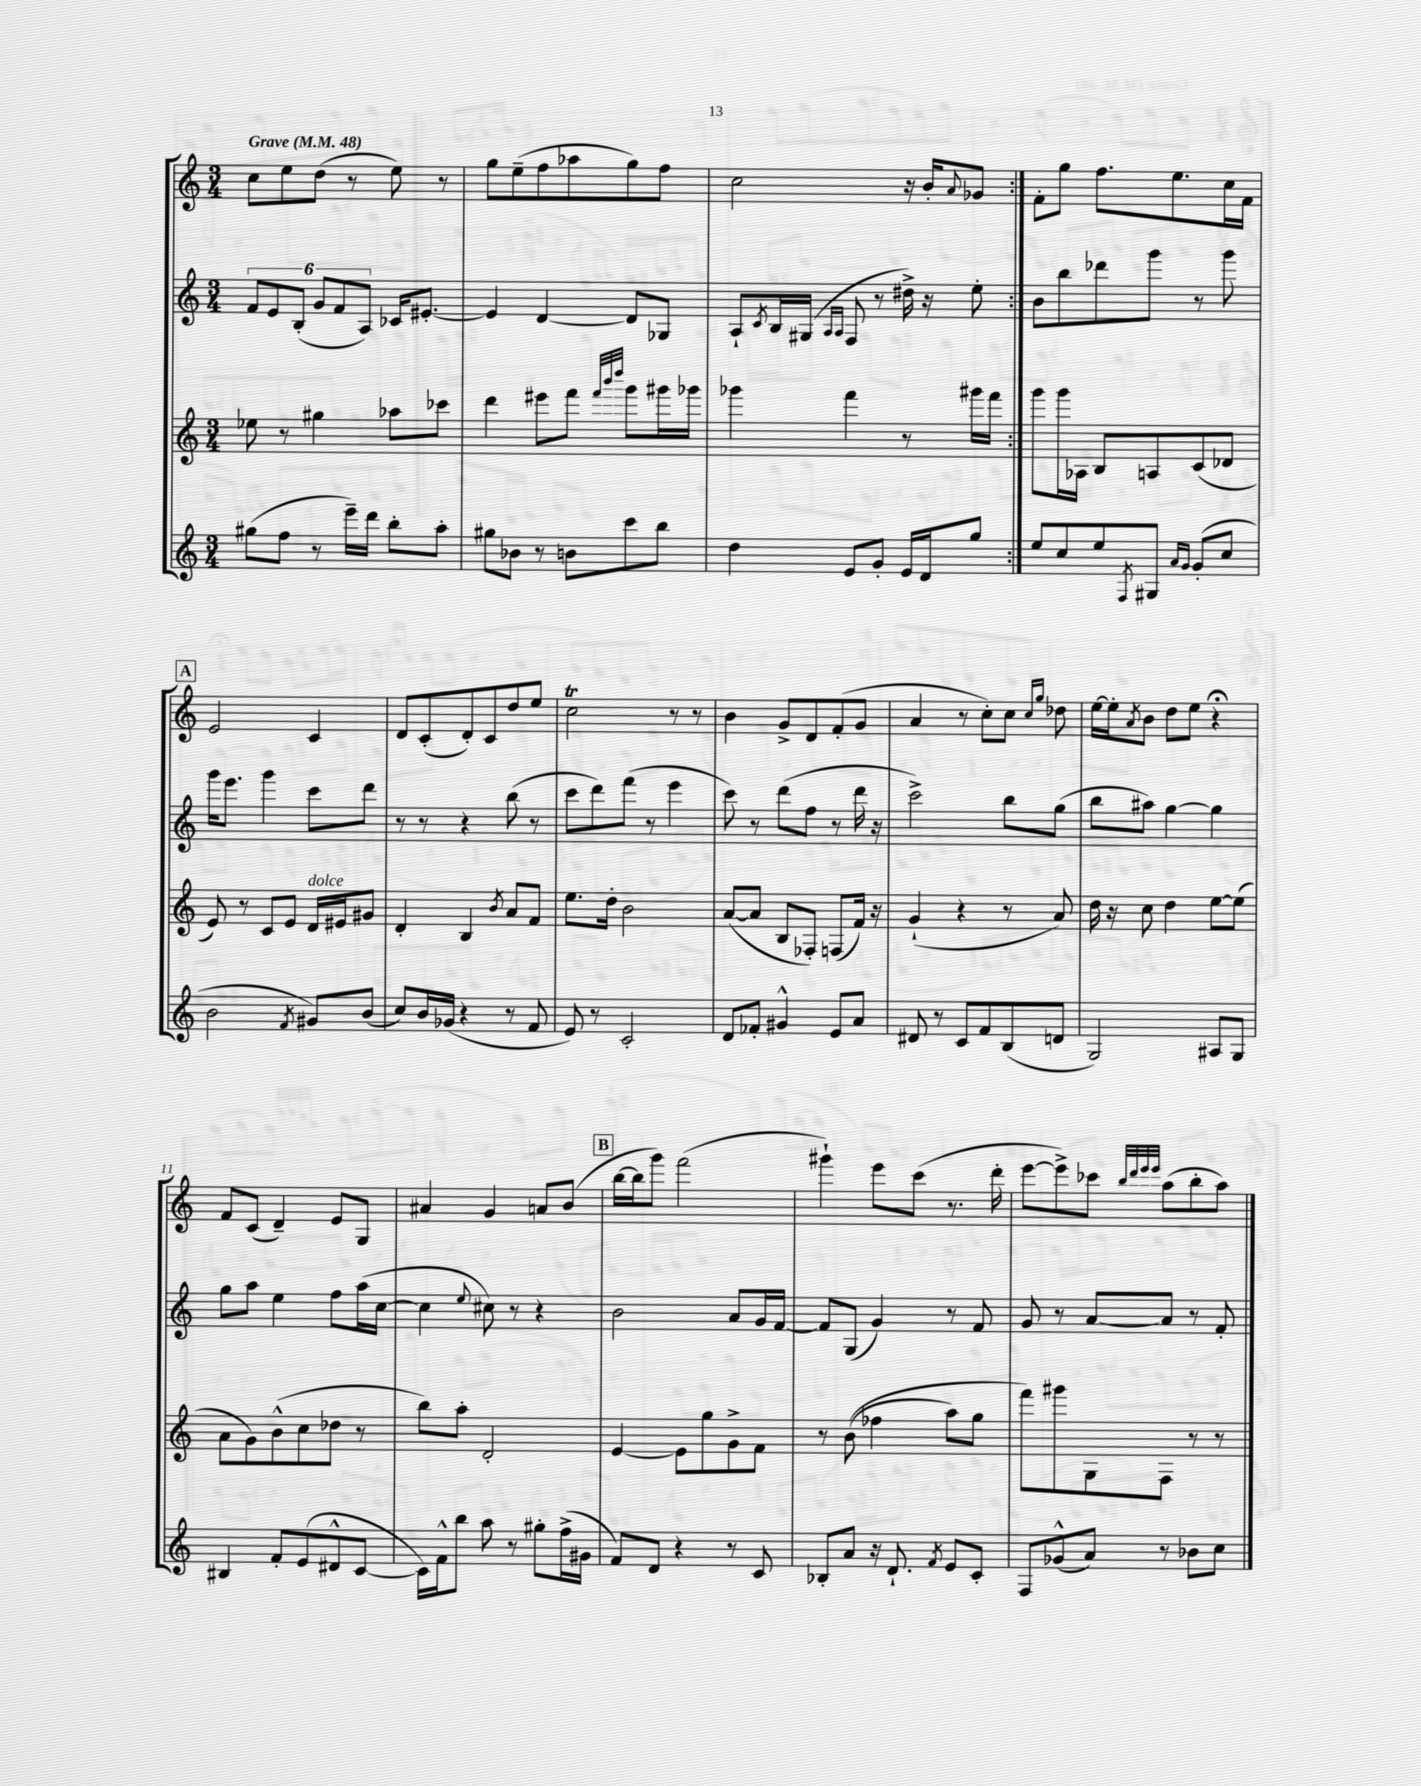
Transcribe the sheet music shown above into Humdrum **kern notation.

**kern	**kern	**kern	**kern
*part4	*part3	*part2	*part1
*staff4	*staff3	*staff2	*staff1
*clefG2	*clefG2	*clefG2	*clefG2
*k[]	*k[]	*k[]	*k[]
*M3/4	*M3/4	*M3/4	*M3/4
*MM48	*MM48	*MM48	*MM48
=1	=1	=1	=1
!	!	!	!LO:TX:a:B:t=Grave
(8gg#X\L	8ee-X\	12f/L	8cc\L
.	.	12e/	.
8ff\J	8r	.	8ee\
.	.	(12B'/J	.
8r	4gg#X\	12g/L	(8dd\J
.	.	12f/	.
16eee~\LL)	.	.	8r
.	.	12A/J)	.
16ddd\JJ	.	.	.
8bb'\L	8aa-X\L	16c-X/KL	8ee\)
.	.	[8.e#X'/J	.
8aa'\J	8ccc-X\J	.	8r
=2	=2	=2	=2
8gg#X\L	4ddd\	4e#/]	8gg\L
8b-X\J	.	.	(8ee~\
8r	8eee#X\L	[4d/	8ff\
8bn\L	8fff\J	.	8aa-X\
.	32qqfff/LLL	.	.
.	32qqbbb/	.	.
.	32qqdddd/JJJ	.	.
8ccc\	8ggg\L	8d/L]	8gg\)
8bb\J	16ggg#X\L	8G-X/J	8ff\J
.	16ggg-X\JJ	.	.
=3	=3	=3	=3
4dd\	4ggg-X\	8A`/L	2cc\
.	.	8qc/	.
.	.	16B/L	.
.	.	(16G#X/JJ	.
.	.	16qqA/LL	.
.	.	16qqA/JJ	.
8e/L	4fff\	8F/	.
8g'/J	.	8r	.
16e/LL	8r	16dd#X^\)	16r
16d/J	.	16r	16b'/KL
.	.	.	8qqa/
8gg/J	16ggg#X\LL	8ee'\	8g-X/J
.	16fff\JJ	.	.
=4:|!	=4:|!	=4:|!	=4:|!
8ee/L	8ggg\L	8b\L	8f'\L
8cc/	16ggg\L	8bb\	8gg\J
.	16A-X\JJ	.	.
8ee/	8B/L	8ddd-X\	8.ff\L
8qF/	.	.	.
8G#X/J	8An/	8ggg\J	.
.	.	.	8.ee\
16qqa/LL	.	.	.
16qqg/JJ	.	.	.
(8g'/L	(8c/	8r	.
8cc/J	8d-X/J	8ggg\	16cc\L
.	.	.	16f\JJ
!!LO:LB:g=z
!!LO:REH:place=s1:t=A
=5	=5	=5	=5
2b\	8e/)	16ggg\KL	2e/
.	.	8.eee\J	.
.	8r	.	.
.	8c/L	4ggg\	.
.	8e/J	.	.
8qf/	.	.	.
!	!LO:TX:a:i:t=dolce	!	!
8g#X/L)	16d/LL	8ccc\L	4c/
.	16e#X/J	.	.
(8b/J	8g#X/J	8ddd\J	.
=6	=6	=6	=6
8cc/L)	4d'/	8r	8d/L
16b/L	.	8r	(8c'/
(16g-X/JJ	.	.	.
4r	4B/	4r	8d'/)
.	.	.	8c/
.	8qb/	.	.
8r	8a/L	(8bb\	8dd/
8f/	8f/J	8r	8ee/J
=7	=7	=7	=7
8e/)	8.ee\L	8ccc\L	2ccT\
8r	.	8ddd\)	.
.	16dd'\Jk	.	.
2c'/	2b\	(8fff\J	.
.	.	8r	.
.	.	4eee\	8r
.	.	.	8r
=8	=8	=8	=8
8d/L	([8a/L	8ccc\)	4b\
8f-X'/J	8a/J]	8r	.
4g#X^^/	8B/L	(8ddd\L	8g^/L
.	8F-X'/J)	8ff\J	8d/
8e/L	(8Fn/L	8r	(8f'/
8a/J	16f/Jk)	16ddd\	8g/J
.	16r	16r	.
=9	=9	=9	=9
8d#X/	(4g`/	2ccc^\)	4a/
8r	.	.	.
8c/L	4r	.	8r
8f/	.	.	8cc'\L)
(8B/	8r	8bb\L	8cc\J
.	.	.	16qqcc/LL
.	.	.	16qqgg/JJ
8dn/J	8a/)	(8gg\J	8dd-X\
=10	=10	=10	=10
2G/)	16dd\	8bb\L	[16ee\LL
.	16r	.	16ee'\J]
.	.	.	8qa/
.	8cc\	8aa#X\J)	8b\J
.	4dd\	[4gg\	8dd\L
.	.	.	8ee\J
8A#X/L	[8ee\L	4gg\]	4r;<
8G/J	(8ee\J]	.	.
!!LO:LB:g=z
=11	=11	=11	=11
4B#X/	8a\L	8gg\L	8f/L
.	8g\)	8aa\J	(8c/J
8f'/L	(8b^^\	4ee\	4d~/)
(8e/	8cc\	.	.
8d#X^^/	8dd-X\J	8ff\L	8e/L
[8c/J	8r	(16aa\L	8G/J
.	.	[16cc\JJ	.
=12	=12	=12	=12
16c\LL])	8bb\L)	4cc\]	4a#X/
16f^^\J	.	.	.
8bb\J	8aa'\J	.	.
.	.	8qqee/	.
8aa\	2d'/	8cc#X\)	4g/
8r	.	8r	.
8gg#X'\L	.	4r	8an/L
(16ff^\L	.	.	(8b/J
16g#X\JJ	.	.	.
!!LO:REH:place=s1:t=B
=13	=13	=13	=13
8f/L)	[4e/	2b\	[16bb\LL
.	.	.	16bb\J]
8d/J	.	.	8ggg\J)
4r	8e\L]	.	(2fff\
.	8gg\	.	.
8r	8g^\	8a/L	.
8c/	8f\J	16g/L	.
.	.	[16f/JJ	.
=14	=14	=14	=14
8B-X'/L	8r	8f/L]	4ggg#X`\)
8a/J	((8b\	(8G/J	.
16r	4ff-X\	4g/)	8eee\L
8.d`/	.	.	.
.	.	.	(8ccc\J
8qf/	.	.	.
8e/L	8aa\L)	8r	8.r
8c'/J	8gg\J	8f/	.
.	.	.	16ddd'\
=15	=15	=15	=15
8F/L	8fff\L)	8g/	[8eee\L
(8g-X^^/	8ggg#X\	8r	8eee^\])
8a/J)	8G\	[8a/L	8ccc-X\J
.	.	.	32qqbb/LLL
.	.	.	32qqddd/
.	.	.	32qqeee/
.	.	.	32qqeee/JJJ
8r	8F\J	8a/J]	(8aa\L
8b-X\L	8r	8r	8bb'\
8cc\J	8r	8f'/	8aa\J)
==	==	==	==
*-	*-	*-	*-
